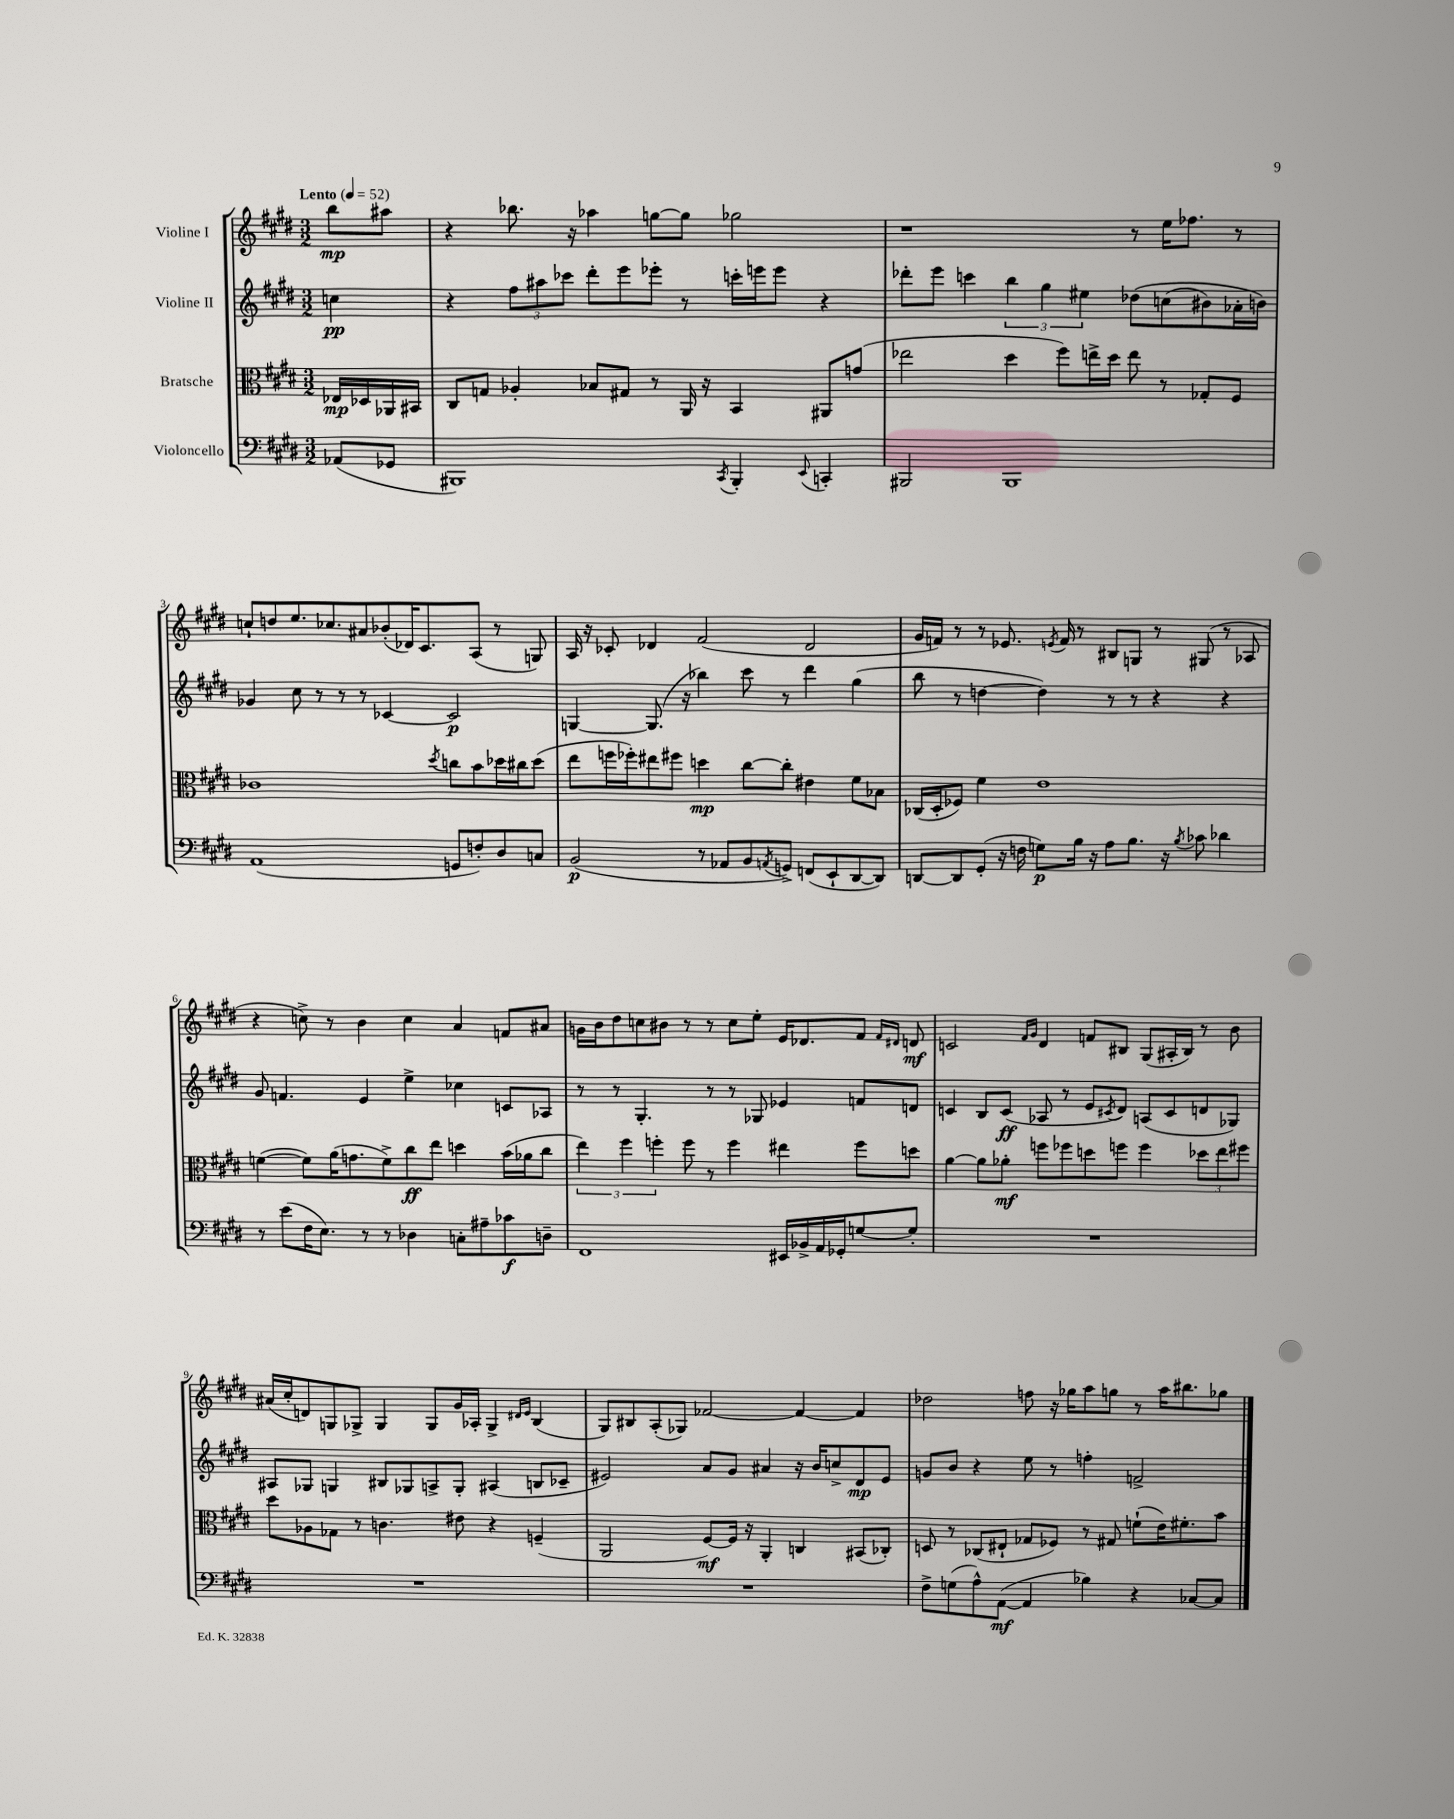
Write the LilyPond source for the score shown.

<<
\new StaffGroup <<
\new Staff = "s0" \with { instrumentName = "Violine I" } {
    \clef treble \key e \major \numericTimeSignature \time 3/2 \partial 4 \tempo "Lento" 4 = 52
    b''8\mp ais''8 |
    r4 bes''8. r16 aes''4 g''8~ g''8 ges''2 |
    r1 r8 e''16 fes''8. r8 |
    c''8-! d''8 e''8. ces''8. ais'8 bes'8-.( des'16) cis'8. a8( r8 g8) |
    a16 r16 ces'8-. des'4 fis'2( des'2 |
    gis'16 f'16) r8 r8 ees'8. \acciaccatura { e'8 } f'16 r8 bis8 g8 r8 gis8( r8 aes8 |
    r4 c''8->) r8 b'4 c''4 a'4 f'8 ais'8 |
    g'16 b'16 dis''8 c''8 bis'8 r8 r8 c''8 e''8-. e'16 des'8. fis'8 \grace { fis'16 dis'16 } d'8\mf |
    c'2 \grace { fis'16 gis'16 } dis'4 f'8 bis8 gis8( ais16-. bis16) r8 b'8 |
    ais'16( cis''16-. d'8) g8 ges8-> ges4 ges8 gis'16 aes16-. ges4-> \grace { dis'16 e'16 } b4( |
    gis8) bis8 a8-.( ges8) fes'2~ fes'4~ fes'4 |
    des''2 f''8 r16 ges''16 a''8 g''8 r8 a''16 bis''8. ges''8 \bar "|." |
}
\new Staff = "s1" \with { instrumentName = "Violine II" } {
    \clef treble \key e \major \numericTimeSignature \time 3/2 \partial 4
    c''4\pp |
    r4 \tuplet 3/2 { fis''8 ais''8 ces'''8 } dis'''8-. e'''8 ees'''8-. r8 c'''16-. e'''16 e'''8 r4 |
    des'''8-. e'''8 c'''4 \tuplet 3/2 { b''4 gis''4 eis''4 } des''8\( c''8( bis'8) aes'16-. b'16\) |
    ges'4 cis''8 r8 r8 r8 ces'4~ ces'2\p |
    g4~ g8.( r16 bes''4) cis'''8 r8 dis'''4 gis''4( |
    b''8 r8 d''4~ d''4) r8 r8 r4 r4 |
    gis'8 f'4. e'4 e''4-> ces''4 c'8 aes8 |
    r8 r8 gis4.-. r8 r8 ges8 ees'4 f'8 d'8 |
    c'4 b8 c'8\ff( aes8 r8 e'8 \acciaccatura { cis'8 } dis'8) a8( cis'8 d'8 ges8) |
    ais8 ges8 g4 bis8 ges8 a8-> ges8-. ais4( b8 ces'8-- |
    eis'2) a'8 gis'8 ais'4 r16 b'16 c''8-> dis'8\mp eis'8 |
    g'8 b'8 r4 e''8 r8 f''4-. f'2-> \bar "|." |
}
\new Staff = "s2" \with { instrumentName = "Bratsche" } {
    \clef alto \key e \major \numericTimeSignature \time 3/2 \partial 4
    ees16\mp des16 aes,16 bis,16 |
    cis8 g8 aes4-. bes8 gis8 r8 a,16 r16 b,4 ais,8 g'8( |
    ees''2 dis''4 fis''8) e''16-> dis''16 e''8 r8 ges8-. fis8 |
    ces'1 \acciaccatura { dis''8 } c''8 b'8 des''16 cis''16 des''8( |
    e''8 f''16 fes''16-.) eis''8 fis''8 d''4\mp cis''8~ cis''8-. eis'4 fis'8 bes8 |
    ces16( dis16-. fes8) fis'4 e'1 |
    f'4~( f'8) a'16( g'8. f'8->) cis''8\ff e''8 d''4 b'16( aes'16 cis''8 |
    \tuplet 3/2 { e''4) fis''4 f''4-. } f''8 r8 f''4 eis''4 f''8 d''8 |
    a'4~ a'8 aes'8-.\mf f''8 fes''8 d''8 f''8 f''4 \tuplet 3/2 { des''8 e''8 fis''8 } |
    dis''8 aes8 ges8 r8 c'4. eis'8 r4 f4--( |
    a,2 fis8~\mf) fis16 r16 a,4-. c4 bis,8( ces8-.) |
    d8 r8 ces8( eis8-! ges8 fes8) r8 gis8 f'8-!( e'16) fis'8.-. b'8 \bar "|." |
}
\new Staff = "s3" \with { instrumentName = "Violoncello" } {
    \clef bass \key e \major \numericTimeSignature \time 3/2 \partial 4
    aes,8( ges,8 |
    bis,,1) \acciaccatura { cis,8 } bis,,4-. \appoggiatura { e,8 } c,4-. |
    bis,,2 bis,,1 |
    a,1( g,8 f8-.) dis8 c8 |
    b,2\p( r8 aes,8 b,8 \acciaccatura { a,8 } g,8->) f,8( e,8-! dis,8~ dis,8) |
    d,8~ d,8 gis,8-.( r16 f16 g8\p) b16 r16 a8 b8. r16 \acciaccatura { b8 } ces'8 des'4 |
    r8 e'8( fis16 e8.) r8 r8 des4 c8-. ais8-- ces'8\f d8-- |
    fis,1 eis,16 bes,16-> a,16 ges,16-. g8~ g8-. |
    R1. |
    R1. |
    R1. |
    fis8-> g8( a8-^) a,8~\mf( a,4 bes4) r4 ces8~ ces8 \bar "|." |
}
>>
>>
